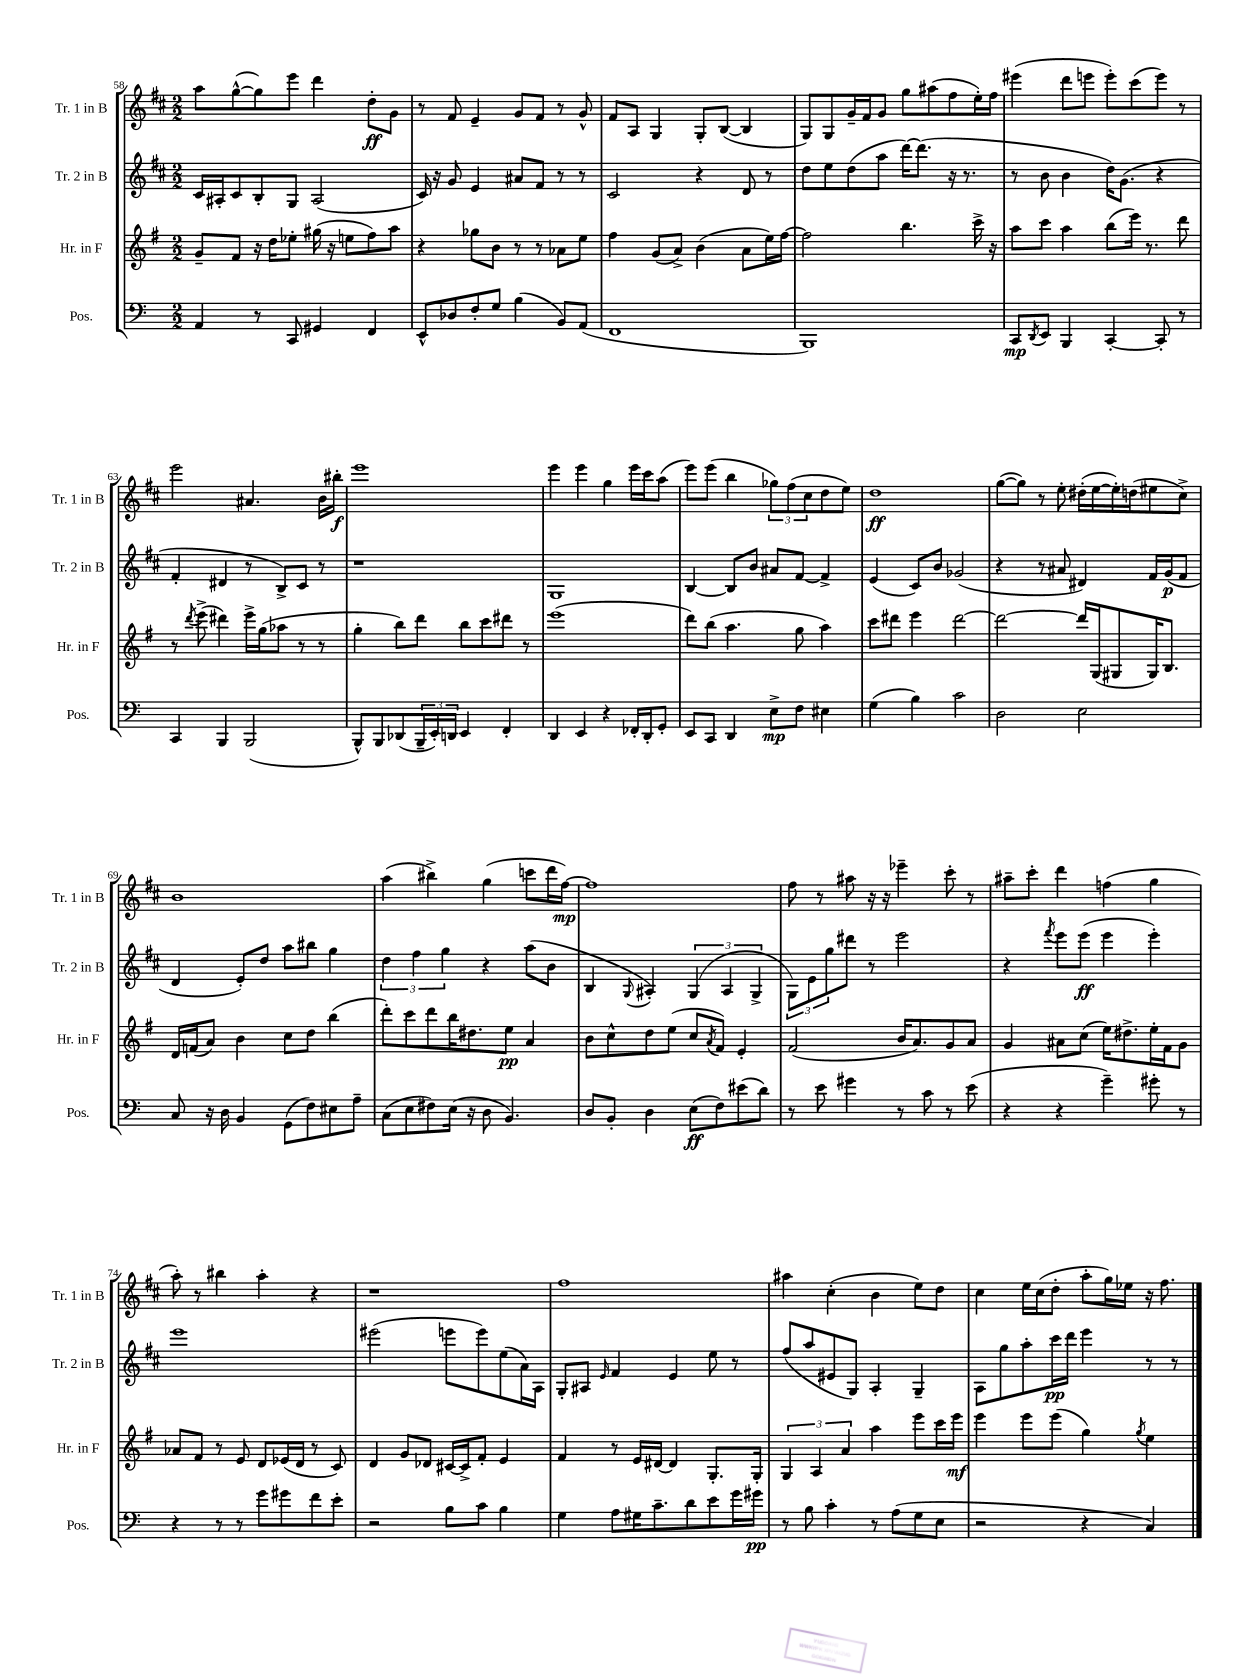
<<
\new StaffGroup <<
\new Staff = "s0" \with { instrumentName = "Tr. 1 in B" shortInstrumentName = "Tr. 1 in B" } {
    \clef treble \key d \major \numericTimeSignature \time 2/2
    a''8 g''8~-^( g''8) e'''8 d'''4 d''8-.\ff g'8 |
    r8 fis'8 e'4-- g'8 fis'8 r8 g'8-^ |
    fis'8 a8 g4 g8-. b8~( b4 |
    g8) g8 g'16-- fis'16 g'8 g''8 ais''8( fis''8 e''16-.) fis''16 |
    eis'''4( d'''8 e'''8 e'''8-.) cis'''8( e'''8) r8 |
    e'''2 ais'4. b'16 bis''16-.\f |
    e'''1 |
    e'''4 e'''4 g''4 e'''16 cis'''16 a''8( |
    e'''8) e'''8( b''4 \tuplet 3/2 { ges''8) fis''8( cis''8 } d''8 e''8) |
    d''1\ff |
    g''8~( g''8) r8 e''8-. dis''16-.( e''16~ e''16-.) d''16( eis''8 cis''8->) |
    b'1 |
    a''4( bis''4->) g''4( c'''8 d'''16 fis''16~\mp) |
    fis''1 |
    fis''8 r8 ais''8 r16 r16 ees'''4-- cis'''8-. r8 |
    ais''8-- cis'''8-. d'''4 f''4( g''4 |
    a''8-.) r8 bis''4 a''4-. r4 |
    r1 |
    fis''1 |
    ais''4 cis''4-.( b'4 e''8) d''8 |
    cis''4 e''16 cis''16( d''8-. a''8-. g''16) ees''16 r16 fis''8. \bar "|." |
}
\new Staff = "s1" \with { instrumentName = "Tr. 2 in B" shortInstrumentName = "Tr. 2 in B" } {
    \clef treble \key d \major \numericTimeSignature \time 2/2
    cis'16 ais16-. cis'8 b8-. g8 ais2( |
    cis'16) r16 g'8 e'4 ais'8 fis'8 r8 r8 |
    cis'2 r4 d'8 r8 |
    d''8 e''8 d''8( a''8 d'''16~) d'''8.( r16 r8. |
    r8 b'8 b'4 d''16) g'8.( r4 |
    fis'4-. dis'4 r8 b8->) cis'8 r8 |
    r1 |
    g1 |
    b4~ b8 b'8 ais'8 fis'8~ fis'4-> |
    e'4( cis'8) b'8 ges'2( |
    r4 r8 ais'8 dis'4) fis'16 g'16\p( fis'8 |
    d'4 e'8-.) d''8 a''8 bis''8 g''4 |
    \tuplet 3/2 { d''4 fis''4 g''4 } r4 a''8( b'8 |
    b4 \appoggiatura { g8 } ais4-.) \tuplet 3/2 { g4( ais4 g4-> } |
    \tuplet 3/2 { g8) e'8 g''8 } dis'''8 r8 e'''2 |
    r4 \acciaccatura { fis'''8 } e'''8 e'''8\ff( e'''4 e'''4-.) |
    e'''1 |
    eis'''2( e'''8 e'''8) e''8( a'16) a16 |
    g8-. ais8 \grace { e'16 } fis'4 e'4 e''8 r8 |
    fis''8( a''8 eis'8 g8) a4-. g4-- |
    a8 g''8 a''8-. cis'''16\pp d'''16 e'''4 r8 r8 \bar "|." |
}
\new Staff = "s2" \with { instrumentName = "Hr. in F" shortInstrumentName = "Hr. in F" } {
    \clef treble \key g \major \numericTimeSignature \time 2/2
    g'8-- fis'8 r16 d''16 ees''8-. gis''16( r16 e''8 fis''8) a''8 |
    r4 ges''8 b'8 r8 r8 aes'8 e''8 |
    fis''4 g'8( a'8->) b'4( a'8 e''16) fis''16~ |
    fis''2 b''4. c'''16-> r16 |
    a''8 c'''8 a''4 b''8( e'''16) r8. d'''8 |
    r8 \acciaccatura { d'''8 } e'''8->( dis'''4) e'''16-> g''16( aes''8 r8 r8 |
    g''4-. b''8) d'''8 b''8 c'''8 dis'''8 r8 |
    e'''1( |
    d'''8) b''8( a''4. g''8 a''4) |
    c'''8 dis'''8 e'''4 dis'''2~ |
    dis'''2~ dis'''16 g16( gis8 gis16) b8. |
    d'16 f'16( a'8) b'4 c''8 d''8 b''4( |
    d'''8-.) c'''8 d'''8 b''16 dis''8. e''8\pp a'4 |
    b'8 c''8-^ d''8 e''8( c''8 \acciaccatura { a'8 } fis'8) e'4-. |
    fis'2( b'16 a'8.) g'8 a'8 |
    g'4 ais'8 c''8( e''16) dis''8.-> e''16-. fis'16 g'8 |
    aes'8 fis'8 r8 e'8 d'8 ees'16( d'16 r8 c'8) |
    d'4 g'8 des'8 cis'16~ cis'16-> fis'8-. e'4 |
    fis'4 r8 e'16 dis'16~ dis'4 g8.-. g16-. |
    \tuplet 3/2 { g4 a4 a'4 } a''4 e'''8 c'''16 e'''16\mf |
    e'''4 e'''8 e'''8( g''4) \acciaccatura { g''8 } e''4 \bar "|." |
}
\new Staff = "s3" \with { instrumentName = "Pos." shortInstrumentName = "Pos." } {
    \clef bass \key c \major \numericTimeSignature \time 2/2
    a,4 r8 c,8 gis,4 f,4 |
    e,8-^ des8 f8-. g8 b4( b,8) a,8( |
    f,1 |
    b,,1) |
    c,8\mp \acciaccatura { d,8 } e,8 b,,4 c,4~-. c,8-. r8 |
    c,4 b,,4 b,,2( |
    b,,8-^) b,,8 des,8( \tuplet 3/2 { b,,16-- e,16-.) d,16 } e,4 f,4-. |
    d,4 e,4 r4 fes,16-. d,16-. g,8-. |
    e,8 c,8 d,4 e8->\mp f8 eis4 |
    g4( b4) c'2 |
    d2 e2 |
    c8 r16 d16 b,4 g,8( f8) eis8 a8-- |
    c8( e8 fis8) e16( r16 d8 b,4.) |
    d8 b,8-. d4 e8\ff( f8) eis'8( d'8) |
    r8 e'8 gis'4 r8 c'8 r8 e'8( |
    r4 r4 g'4--) gis'8-. r8 |
    r4 r8 r8 g'8 gis'8 f'8 e'8-. |
    r2 b8 c'8 b4 |
    g4 a8 gis16 c'8.-- d'8 e'8 g'16 gis'16\pp |
    r8 b8 c'4-. r8 a8( g8 e8 |
    r2 r4 c4) \bar "|." |
}
>>
>>
\layout { \context { \Score currentBarNumber = #58 } }
